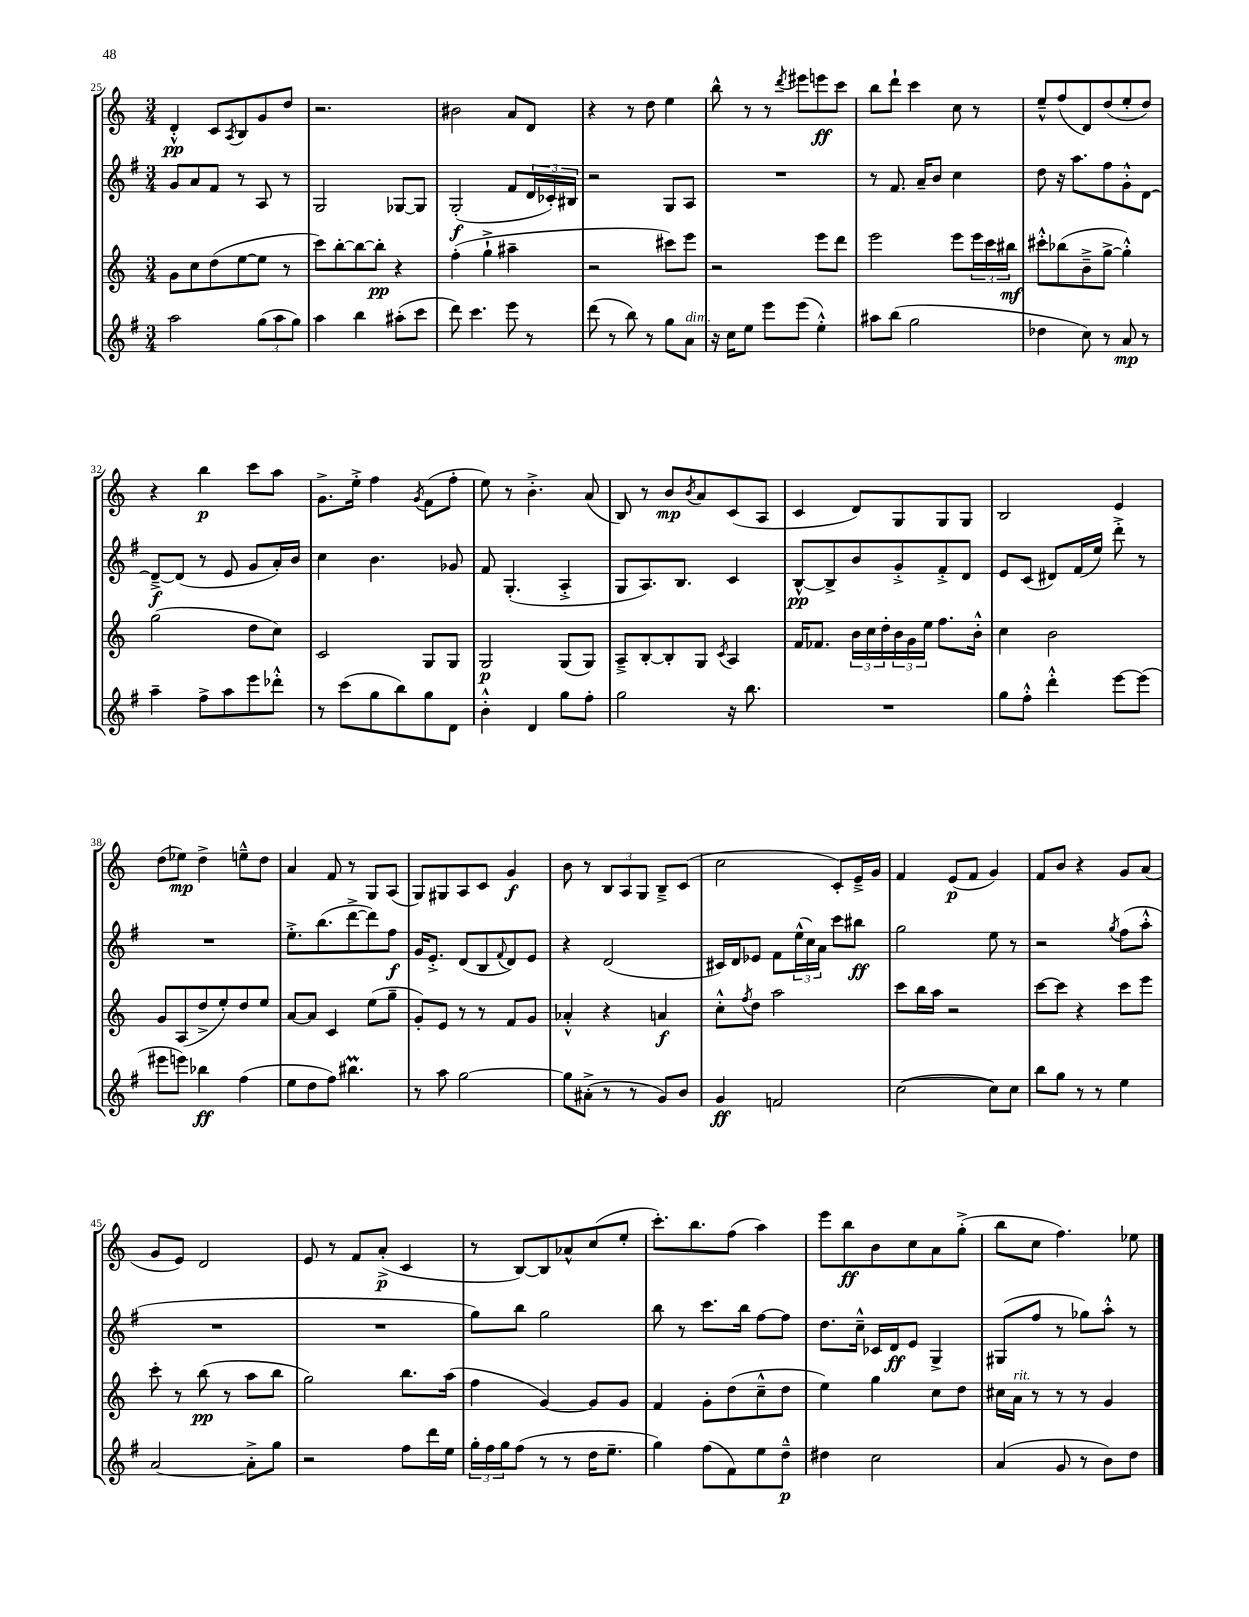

**kern	**kern	**kern	**kern
*staff4	*staff3	*staff2	*staff1
*clefG2	*clefG2	*clefG2	*clefG2
*k[f#]	*k[]	*k[f#]	*k[]
*M3/4	*M3/4	*M3/4	*M3/4
2aa	8g	8g	4d'^^
.	8cc	8a	.
.	(8dd	8f#	8c
.	.	.	8qA
.	[8ee	8r	8B
(12gg	8ee]	8A	8g
12aa	.	.	.
.	8r	8r	8dd
12gg)	.	.	.
=	=	=	=
4aa	8ccc)	2G	2.r
.	[8bb'	.	.
4bb	8bb_	.	.
.	8bb']	.	.
(8aa#'	4r	[8G-	.
8ccc	.	8G-]	.
=	=	=	=
8ddd)	(4ff'	(2G'	2b#
4.ccc	.	.	.
.	4gg`^	.	.
8eee	4aa#~	8f#	8a
8r	.	24d	8d
.	.	24c-')	.
.	.	24B#	.
=	=	=	=
(8ddd	2r	2r	4r
8r	.	.	.
8bb)	.	.	8r
8r	.	.	8dd
8gg	8ccc#)	8G	4ee
8a	8eee	8A	.
=	=	=	=
16r	2r	2.r	8bb^^
16cc	.	.	.
8ee	.	.	8r
8eee	.	.	8r
.	.	.	8qddd
(8eee	.	.	8eee#
4ee'^^)	8eee	.	8eee
.	8ddd	.	8ccc
=	=	=	=
8aa#	2eee	8r	8bb
(8bb	.	8.f#	8ddd`
2gg	.	.	4ccc
.	.	16a~	.
.	.	8b	.
.	8eee	4cc	8cc
.	24eee	.	8r
.	24ccc	.	.
.	24bb#	.	.
=	=	=	=
4dd-	8ccc#'^^	8dd	8ee~^^
.	(8bb-	16r	(8ff
.	.	8.aa	.
8cc)	8b~^	.	8d)
8r	[8gg^	8ff#	(8dd
8a	4gg'^^])	8g'^^	8ee'
8r	.	[8d	8dd)
=	=	=	=
4aa~	(2gg	8d~^_	4r
.	.	(8d]	.
8ff#^	.	8r	4bb
8aa	.	8e	.
8eee	8dd	8g	8ccc
8ddd-'^^	8cc)	16a')	8aa
.	.	16b	.
=	=	=	=
8r	2c	4cc	8.g^
(8ccc	.	.	.
.	.	.	16ee'^
8gg	.	4.b	4ff
8bb)	.	.	.
.	.	.	8qg
8gg	8G	.	(8f
8d	8G	8g-	8ff'
=	=	=	=
4b'^^	2G	8f#	8ee)
.	.	(4.G'	8r
4d	.	.	4.b'^
8gg	(8G	4A'^	.
8ff#'	8G)	.	(8a
=	=	=	=
2gg	8A~^	8G	8B)
.	[8B'	8.A)	8r
.	8B']	.	8b
.	.	8.B	.
.	.	.	8qb
.	8G	.	8a
.	8qc	.	.
16r	4A	4c	(8c
8.bb	.	.	.
.	.	.	8A
=	=	=	=
2.r	16f	[8B^^	4c
.	8.f-	.	.
.	.	8B^]	.
.	24b	8b	8d)
.	24cc	.	.
.	24dd'	.	.
.	24b	8g'^	8G
.	24g	.	.
.	24ee	.	.
.	8.ff	8f#'^	8G
.	.	8d	8G
.	16b'^^	.	.
=	=	=	=
8gg	4cc	8e	2B
8ff#'^^	.	(8c	.
4ddd'^^	2b	8d#)	.
.	.	(16f#	.
.	.	16ee)	.
[8eee	.	8ddd'^	4e
(8eee]	.	8r	.
=	=	=	=
8eee#	8g	2.r	(8dd
8eee)	(8A	.	8ee-)
4bb-	8dd^	.	4dd^
.	8ee')	.	.
(4ff#	8dd	.	8ee~^^
.	8ee	.	8dd
=	=	=	=
8ee	[8a	8.ee'^	4a
8dd	8a]	.	.
.	.	(8.bb	.
8ff#)	4c	.	8f
4.bb#	.	[8ddd^	8r
.	(8ee	8ddd])	8G
.	8gg~	8ff#	(8A
=	=	=	=
8r	8g')	16g	8G)
.	.	8.e'^	.
8aa	8e	.	8G#
[2gg	8r	(8d	8A
.	8r	8B	8c
.	.	8qqf#	.
.	8f	8d)	4g
.	8g	8e	.
=	=	=	=
8gg]	4a-'^^	4r	8b
(8a#'^	.	.	8r
8r	4r	(2d	12B
.	.	.	12A
8r	.	.	.
.	.	.	12G
8g)	4a	.	8B~^
8b	.	.	(8c
=	=	=	=
4g	8cc'^^	16c#)	2cc
.	.	16d	.
.	8qff	.	.
.	8dd	8e-	.
2f	2aa	8f#	.
.	.	(24ee^^	.
.	.	24cc)	.
.	.	24a	.
.	.	8ccc	8c')
.	.	8bb#	16e~^
.	.	.	16g
=	=	=	=
([2cc	8ccc	2gg	4f
.	16bb	.	.
.	16aa	.	.
.	2r	.	(8e
.	.	.	8f
8cc])	.	8ee	4g)
8cc	.	8r	.
=	=	=	=
8bb	[8ccc	2r	8f
8gg	8ccc]	.	8b
8r	4r	.	4r
8r	.	.	.
.	.	8qgg	.
4ee	8ccc	(8ff#	8g
.	8eee	8aa'^^	(8a
=	=	=	=
[2a	8ccc'	2.r	8g
.	8r	.	8e)
.	(8bb	.	2d
.	8r	.	.
8a'^]	8aa	.	.
8gg	8bb	.	.
=	=	=	=
2r	2gg)	2.r	8e
.	.	.	8r
.	.	.	8f
.	.	.	(8a'^
8ff#	8.bb	.	4c
16ddd	.	.	.
16ee	(16aa	.	.
=	=	=	=
24gg'	4ff	8gg)	8r
24ff#	.	.	.
24gg	.	.	.
(8ff#	.	8bb	[8B)
8r	[4g)	2gg	8B]
8r	.	.	8a-^^
16dd	8g]	.	(8cc
8.ee~	.	.	.
.	8g	.	8ee'
=	=	=	=
4gg)	4f	8bb	8.ccc')
.	.	8r	.
.	.	.	8.bb
(8ff#	8g'	8.ccc	.
8f#)	(8dd	.	(8ff
.	.	16bb	.
8ee	8cc~^^	[8ff#	4aa)
8dd~^^	8dd	8ff#]	.
=	=	=	=
4dd#	4ee)	8.dd	8eee
.	.	.	8bb
.	.	16cc~^^	.
2cc	4gg	16c-	8b
.	.	16d	.
.	.	8e	8cc
.	8cc	4G^	8a
.	8dd	.	(8gg'^
=	=	=	=
(4a	16cc#	(8G#	8bb
.	16a	.	.
.	8r	8ff#	8cc
8g	8r	8r	4.ff)
8r	8r	8gg-)	.
8b)	4g	8aa'^^	.
8dd	.	8r	8ee-
==	==	==	==
*-	*-	*-	*-
